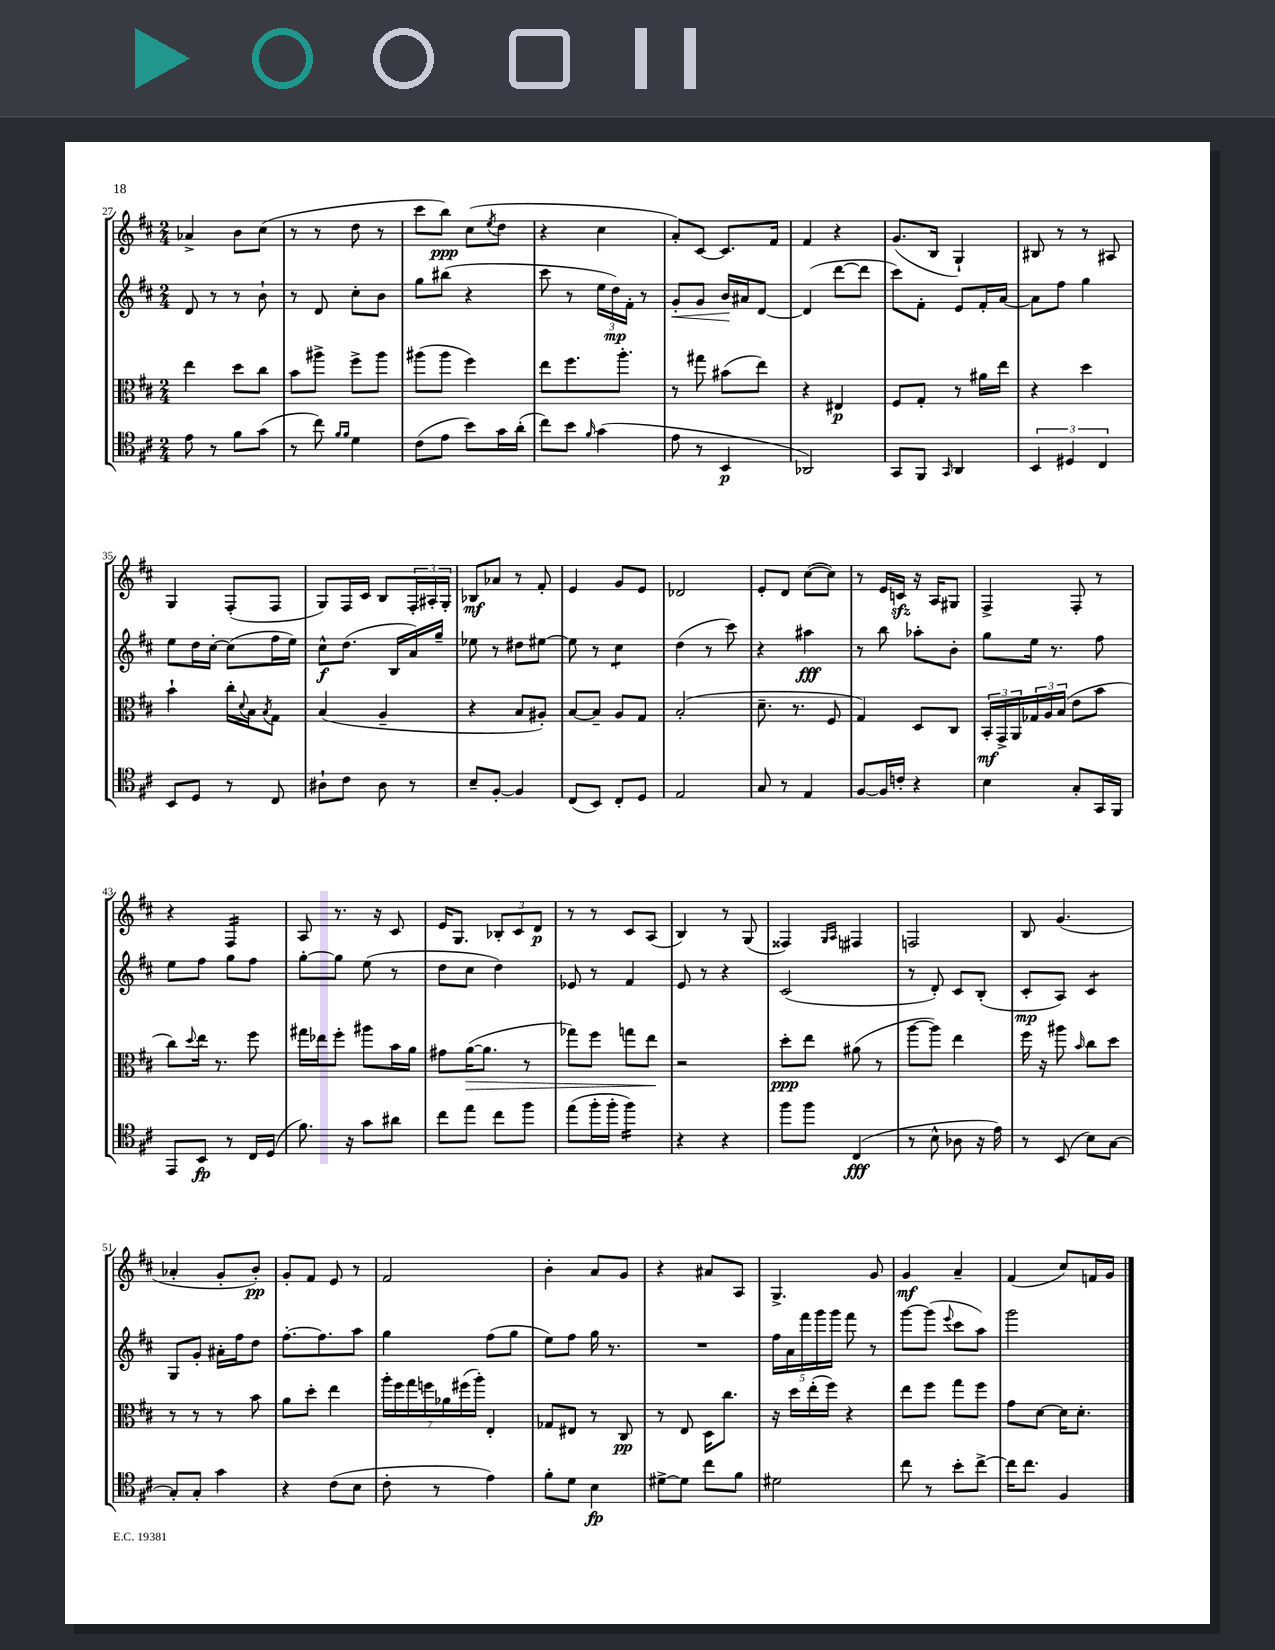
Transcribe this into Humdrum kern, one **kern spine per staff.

**kern	**kern	**kern	**kern
*staff4	*staff3	*staff2	*staff1
*clefC4	*clefC3	*clefG2	*clefG2
*k[f#c#]	*k[f#c#]	*k[f#c#]	*k[f#c#]
*M2/4	*M2/4	*M2/4	*M2/4
8e\	4ee\	8d/	4a-^/
8r	.	8r	.
8f#\L	8dd\L	8r	8b\L
(8g\J	8cc#\J	8b`\	(8cc#\J
=	=	=	=
8r	8b\L	8r	8r
8cc#\)	8aa#^\J	8d/	8r
16qqf#/LL	.	.	.
16qqf#/JJ	.	.	.
4d\	8ff#^\L	8cc#'\L	8dd\
.	8aa#\J	8b\J	8r
=	=	=	=
(8c#\L	(8aa#\L	8gg\L	8ccc#\L
8e\J	8aa#\J	(8bb#\J	8bb\J)
8b\L)	4ff#\)	4r	(8cc#\L
.	.	.	8qee/
16g\L	.	.	8dd\J
(16a'\JJ	.	.	.
=	=	=	=
8cc#\L)	8ee\L	8ccc#\	4r
8b\J	8.ff#\	8r	.
16qqf#/	.	.	.
(4g\	.	24ee\LL	4cc#\
.	.	24dd\)	.
.	8.aa'\J	.	.
.	.	24f#'\JJ	.
.	.	8r	.
=	=	=	=
8e\	8r	8g'/L	8a'/L)
8r	8gg#\	8g/J	[8c#/J
4BB/	(8b#\L	16b/LL	8.c#/]L
.	.	16a#/J	.
.	8ee\J)	[8d/J	.
.	.	.	16f#/Jk
=	=	=	=
2AA-/)	4r	(4d/]	4f#/
.	4E#/	[8ddd\L	4r
.	.	8ddd\]J	.
=	=	=	=
8GG/L	8F#/L	8ccc#\L)	(8.g/L
8FF#/J	8G'/J	8f#'\J	.
.	.	.	16B/Jk
16qqGG/	.	.	.
4AA/	8r	8e/L	4G`/)
.	16a#\LL	16f#'/L	.
.	16ee\JJ	[16a/JJ	.
=	=	=	=
6BB/	4r	8a\]L	8B#/
.	.	8ff#\J	8r
6D#/	.	.	.
.	4dd\	4gg\	8r
6C#/	.	.	.
.	.	.	8A#/
=	=	=	=
8BB/L	4b`\	8ee\L	4G/
8D/J	.	16dd\L	.
.	.	[16cc#'\JJ	.
8r	16cc#'\LL	(8cc#\]L	(8F#'/L
.	8qqd/	.	.
.	16B\J	.	.
.	8qB/	.	.
8C#/	8G\J	16ff#\L	8F#/J
.	.	16ee\JJ)	.
=	=	=	=
8A#`\L	(4B/	8cc#^^\L	8G/L)
8c#\J	.	(8.dd\J	16F#/L
.	.	.	16c#/JJ
8A#\	4A~/	.	8B/L
.	.	16B/LL	.
8r	.	16a/)	24F#'/L
.	.	.	24A#'/
.	.	16gg~/JJ	.
.	.	.	24G'/JJ
=	=	=	=
8B~/L	4r	8ee-\	8B-/L
[8F#'/J	.	8r	8a-/J
4F#/]	8B/L	8dd#\L	8r
.	8A#'/J)	[8ee#\J	8f#'/
=	=	=	=
(8C#/L	[8B/L	8ee#\]	4e/
8BB/J)	8B~/]J	8r	.
8C#'/L	8A/L	4cc#\	8g/L
8D/J	8G/J	.	8e/J
=	=	=	=
2E/	(2B'/	(4dd\	2d-/
.	.	8r	.
.	.	8ccc#\)	.
=	=	=	=
8G/	8.d~\	4r	8e'/L
8r	.	.	8d/J
.	8.r	.	.
4E/	.	4aa#\	([8cc#\L
.	8F#/	.	8cc#\]J)
=	=	=	=
[8F#/L	4G/)	8r	8r
16F#/]L	.	8bb\	16e/LL
16c'/JJ	.	.	16c/JJ
4r	8D/L	8aa-'\L	16r
.	.	.	16A/LK
.	8C#/J	8b'\J	8G#/J
=	=	=	=
4B\	24BB'/LL	8gg\L	4F#^/
.	24GG^/	.	.
.	24AA/	.	.
.	24G-/	16ee\Jk	.
.	24A/	.	.
.	.	8.r	.
.	(24B/JJ	.	.
8G'/L	8e\L	.	8F#'/
16GG/L	8b\J	8ff#\	8r
16FF#/JJ	.	.	.
=	=	=	=
8EE/L	8cc#\L)	8ee\L	4r
.	8qqdd/	.	.
8BB/J	16ee\Jk	8ff#\J	.
.	8.r	.	.
8r	.	8gg\L	4F#/
16C#/LL	8ff#\	8ff#\J	.
(16D/JJ	.	.	.
=	=	=	=
8.f#\)	16gg#\LL	[8gg'\L	8A/
.	16ee-\J	.	.
.	8ff#'\J	8gg\]J	8.r
16r	.	.	.
8g\L	8aa#\L	(8ee\	.
.	.	.	16r
8a#\J	16b\L	8r	8c#/
.	16a\JJ	.	.
=	=	=	=
8cc#\L	8g#\L	8dd\L	16e/LK
.	.	.	8.G/J
8ee\J	([16a\K	8cc#\J	.
.	8.a\]J	.	.
8cc#\L	.	4dd\)	12B-'/L
.	.	.	12c#/
8ff#\J	8r	.	.
.	.	.	12d/J
=	=	=	=
(8ee\L	8gg-\L)	8e-/	8r
16ff#'\L	8ff#\J	8r	8r
16ff#'\JJ	.	.	.
4ff#\)	8gg\L	4f#/	8c#/L
.	8ee\J	.	(8A/J
=	=	=	=
4r	2r	8e/	4B/)
.	.	8r	.
4r	.	4r	8r
.	.	.	(8G/
=	=	=	=
8ff#\L	8dd'\L	(2c#/	4F##/)
8ff#\J	8ee\J	.	.
.	.	.	16qqG/LL
.	.	.	16qqA/JJ
(4C#/	(8a#\	.	4F#/
.	8r	.	.
=	=	=	=
8r	[8aa\L	8r	2F/
8B^^\	8aa\]J)	8d'/)	.
8A-\	4ee\	8c#/L	.
16r	.	(8B'/J	.
16e\)	.	.	.
=	=	=	=
8r	16ff#\	8c#'/L	8B/
.	16r	.	.
(8BB/	8aa#\	8A/J)	(4.g/
.	16qqb/	.	.
8B\L)	8cc#\L	4c#/	.
[8G\J	8dd\J	.	.
=	=	=	=
8G'/]L	8r	8G/L	4a-'/
8G'/J	8r	8g'/J	.
4g\	8r	16a#'\LL	8g'/L
.	.	16ff#\J	.
.	8b\	8dd\J	8b'/J)
=	=	=	=
4r	8a\L	[8.ff#'\L	8g'/L
.	8dd'\J	.	8f#/J
.	.	8.ff#\]	.
(8c#\L	4ee\	.	8e/
8B\J	.	8aa\J	8r
=	=	=	=
8c#'\	28aa'\LL	4gg\	2f#/
.	28ff#\	.	.
.	28gg\	.	.
.	28ff\	.	.
8r	.	.	.
.	28a-\	.	.
.	(28ff#\	.	.
.	28aa'\JJ)	.	.
4e\)	4E'/	(8ff#\L	.
.	.	8gg\J	.
=	=	=	=
8f#'\L	8G-/L	8ee\L)	4b'\
8d\J	8E#/J	8ff#\J	.
4B\	8r	16gg\	8a/L
.	.	8.r	.
.	8C#/	.	8g/J
=	=	=	=
[8d#^\L	8r	2r	4r
8d#\]J	8E/	.	.
8cc#\L	16D\LK	.	8a#/L
.	8.cc#\J	.	.
8f#\J	.	.	8A/J
=	=	=	=
2d#\	16r	20ff#\LL	4.G^/
.	.	20a\	.
.	16dd\LL	.	.
.	.	20fff#\	.
.	(16ee'\	.	.
.	.	20ggg\	.
.	16ff#\JJ)	.	.
.	.	20ggg\JJ	.
.	4r	8fff#\	.
.	.	8r	8g/
=	=	=	=
8cc#\	8ee\L	[8ggg\L	4g/
8r	8ff#\J	(8ggg\]J	.
.	.	8qqeee/	.
8b'\L	8gg\L	8ccc#\L	4a~/
[8cc#^\J	8ff#\J	8aa\J)	.
=	=	=	=
16cc#\]LK	8g\L	2ggg\	(4f#/
8.cc#\J	.	.	.
.	[8d\J	.	.
4F#/	16d\]LK	.	8cc#/L)
.	8.d'\J	.	.
.	.	.	16f/L
.	.	.	16g/JJ
==	==	==	==
*-	*-	*-	*-
